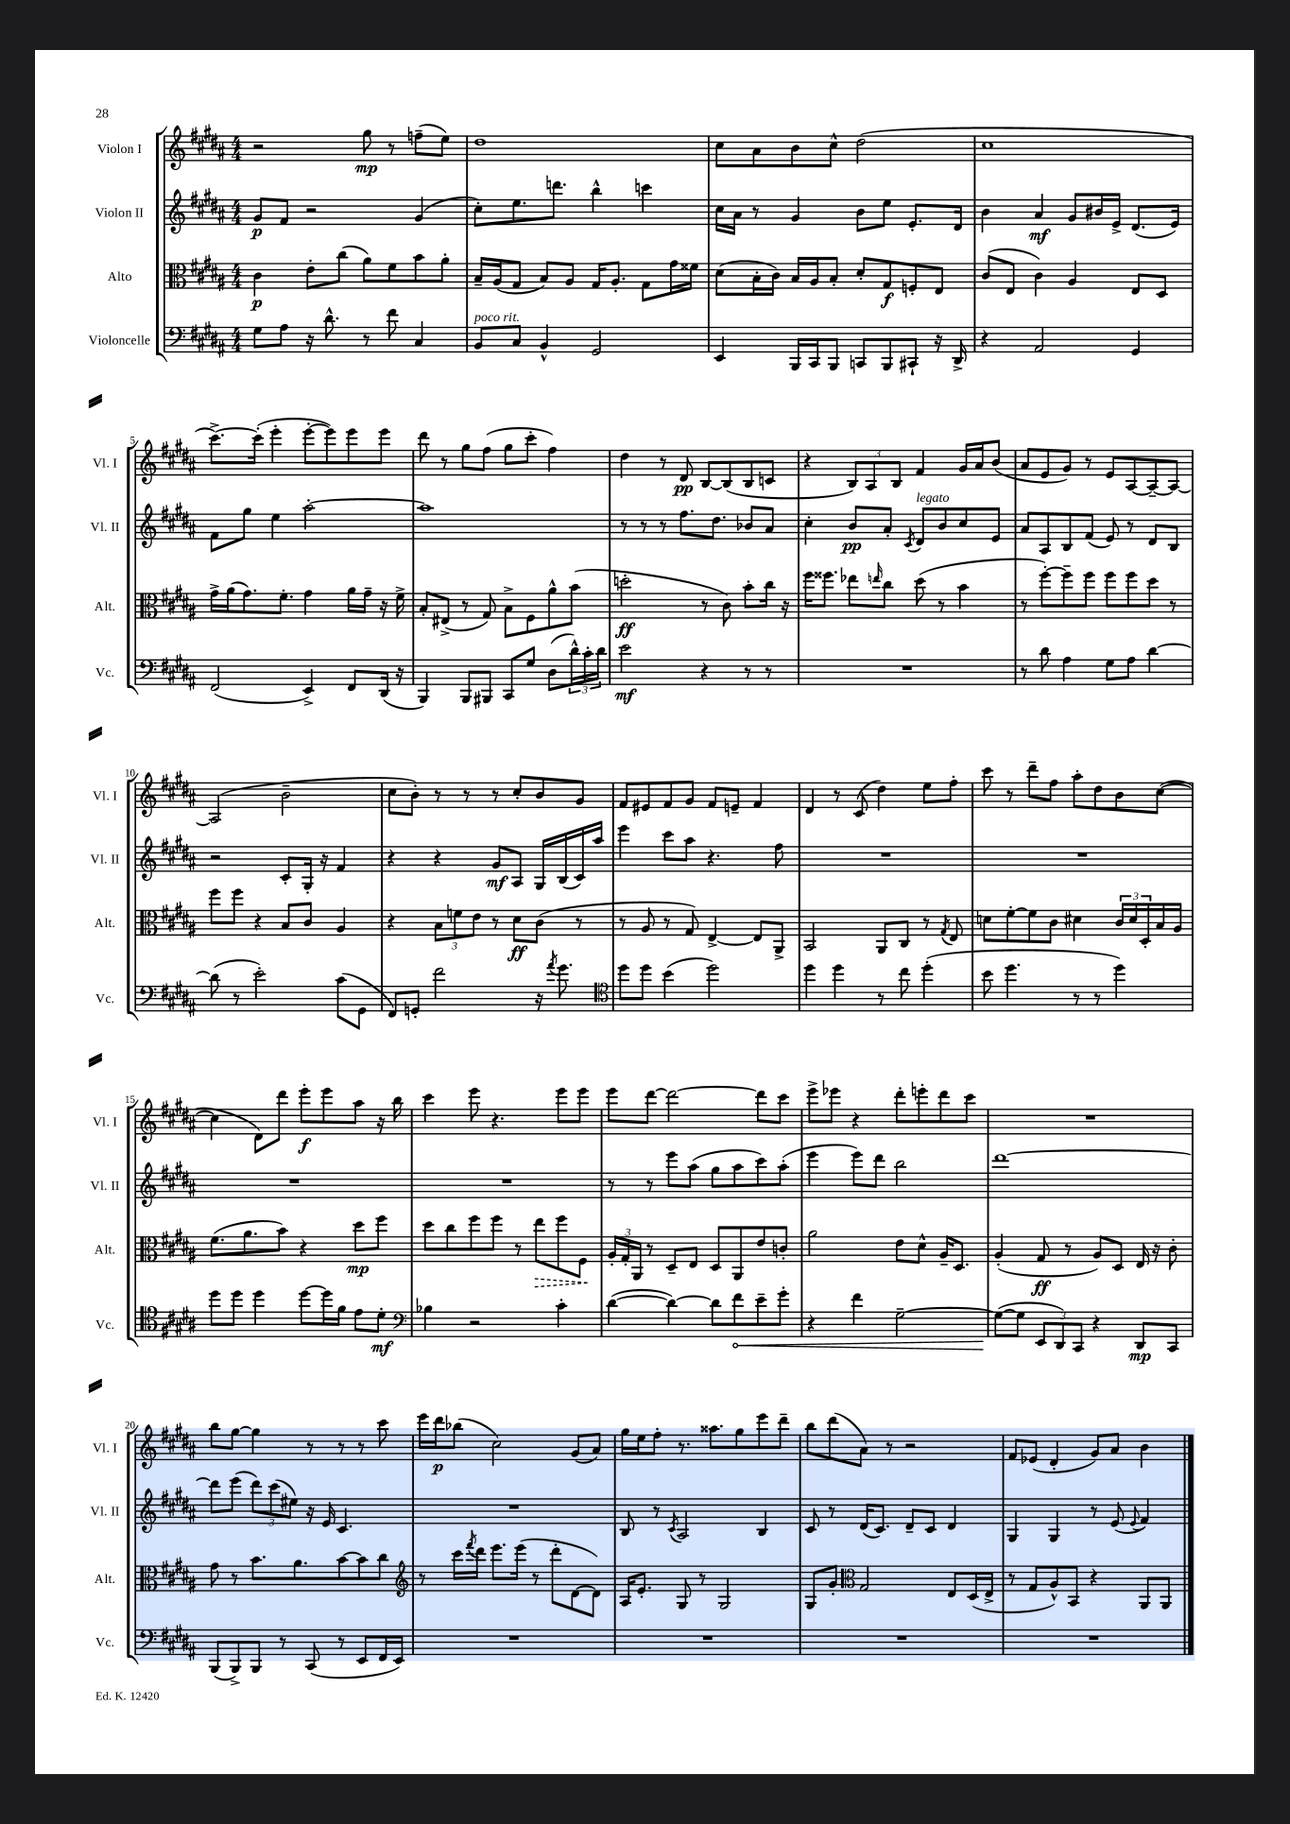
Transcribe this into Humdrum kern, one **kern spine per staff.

**kern	**kern	**kern	**kern
*staff4	*staff3	*staff2	*staff1
*clefF4	*clefC3	*clefG2	*clefG2
*k[f#c#g#d#a#]	*k[f#c#g#d#a#]	*k[f#c#g#d#a#]	*k[f#c#g#d#a#]
*M4/4	*M4/4	*M4/4	*M4/4
8G#	4c#	8g#	2r
8A#	.	8f#	.
16r	8e'	2r	.
8.d#^^	.	.	.
.	(8cc#	.	.
8r	8a#)	.	8gg#
8f#	8f#	.	8r
4C#	8b	(4g#	(8ff~
.	8a#'	.	8ee)
=	=	=	=
8BB	16B~	8cc#')	1dd#
.	(16A#	.	.
8C#	8G#	8.ee	.
4BB^^	8B)	.	.
.	.	8.ddd	.
.	8A#	.	.
2GG#	16G#	4bb^^	.
.	8.A#'	.	.
.	8G#	4ccc	.
.	16g#	.	.
.	16f##	.	.
=	=	=	=
4EE	(8d#	16cc#	8cc#
.	.	16a#	.
.	16B'	8r	8a#
.	16c#)	.	.
16BBB	16B	4g#	8b
16CC#	16A#	.	.
8BBB	8B'	.	8cc#^^
8CC	8d#'	8b	(2dd#
8BBB	8G#	8ee	.
8CC#`	8F'	8.e'	.
16r	8E	.	.
16DD#^	.	16d#	.
=	=	=	=
4r	(8c#	4b	1cc#
.	8E	.	.
2AA#	4c#)	4a#	.
.	4A#	8g#	.
.	.	16b#	.
.	.	16e^	.
4GG#	8E	(8.d#	.
.	8D#	.	.
.	.	16e)	.
=	=	=	=
(2FF#	16g#^	8f#	[8.ccc#^)
.	(16a#	.	.
.	8.g#)	8gg#	.
.	.	.	(16ccc#']
.	.	4ee	4eee'
.	8.f#'	.	.
4EE^)	4g#	[2aa#'	[8eee'
.	.	.	8eee])
8FF#	16a#	.	8eee
.	16g#~	.	.
(16DD#	16r	.	8eee
16r	16f#^	.	.
=	=	=	=
4BBB)	8B'	1aa#]	8ddd#
.	(8E#^	.	8r
8BBB	8r	.	8gg#
8BBB#	8G#)	.	(8ff#
8CC#	8B^	.	8gg#
8G#	8F#	.	8ccc#'
(8D#	8a#^^	.	4ff#)
24d#^^)	(8b	.	.
24c#'	.	.	.
24d#	.	.	.
=	=	=	=
2e	2dd'	8r	4dd#
.	.	8r	.
.	.	8r	8r
.	.	8.ff#	8d#
4r	8r	.	[8B
.	.	8.dd#	.
.	8c#)	.	(8B]
8r	8b'	8b-	8B
8r	16cc#	8a#	8c
.	16r	.	.
=	=	=	=
1r	16ff#	4cc#'	4r
.	8.ff##	.	.
.	8ee-	8b	12B)
.	.	.	12A#
.	16qqee	.	.
.	8cc#	8a#'	.
.	.	.	12B
.	.	8qc#	.
.	(8dd#	8d#	4f#
.	8r	8b	.
.	4b	8cc#	16g#
.	.	.	16a#
.	.	8e	(8b
=	=	=	=
8r	8r	8a#	8a#
8d#	[8ff#')	8A#	8e
4A#	8ff#~]	8B	8g#)
.	8ff#	(8f#	8r
8G#	8ff#	8e)	8e
8A#	8ff#	8r	[8A#
[4d#	8dd#	8d#	8A#~_
.	8r	8B	8A#_
=	=	=	=
(8d#]	8ff#	2r	(2A#]
8r	8ff#	.	.
2e')	4r	.	.
.	8B	8c#'	2b~
.	8c#	16G#'	.
.	.	16r	.
(8c#	4A#	4f#	.
8GG#	.	.	.
=	=	=	=
8FF#)	4r	4r	8cc#
8GG'	.	.	8b')
2f#	12B	4r	8r
.	12f	.	.
.	.	.	8r
.	12e	.	.
.	8r	8g#	8r
.	8d#	8A#	8cc#'
16r	(8c#	16G#	8b
8qa#	.	.	.
8.g#	.	(16B	.
.	8r	16c#)	8g#
.	.	16aa#	.
=	=	=	=
*clefC4	*	*	*
8dd#	8r	4eee	8f#
8dd#	8A#	.	8e#
(4b	8r	8ccc#	8f#
.	8G#)	8aa#	8g#
2dd#)	[4E^	4.r	8f#
.	.	.	8e~
.	8E]	.	4f#
.	8AA#^	8ff#	.
=	=	=	=
4dd#	2BB	1r	4d#
4dd#	.	.	8r
.	.	.	(8c#
8r	8AA#	.	4dd#)
8cc#	8C#	.	.
(4dd#'	8r	.	8ee
.	8qG#	.	.
.	8E	.	8ff#'
=	=	=	=
8b	8d	1r	8ccc#
4.dd#	[8f#'	.	8r
.	8f#]	.	8ddd#~
.	8c#	.	8ff#
8r	4d#	.	8aa#'
8r	.	.	8dd#
4dd#)	24c#	.	8b
.	24d#	.	.
.	24D#'	.	.
.	16B	.	([8cc#
.	16A#	.	.
=	=	=	=
8dd#	(8.f#	1r	4cc#]
8dd#	.	.	.
.	8.a#	.	.
4dd#	.	.	8d#)
.	8b)	.	8ddd#
[8dd#	4r	.	8eee'
16dd#]	.	.	8eee
16f#	.	.	.
8e	8dd#	.	8aa#
8d#'	8ff#	.	16r
.	.	.	16bb
=	=	=	=
*clefF4	*	*	*
4B-	8dd#	1r	4ccc#
.	8cc#	.	.
2r	8ff#	.	8eee
.	8ff#	.	4.r
.	8r	.	.
.	8ee	.	.
4c#'	8ff#	.	8eee
.	8F#	.	8eee
=	=	=	=
([4d#	24A#'	8r	8eee
.	24G#'	.	.
.	24AA#	.	.
.	8r	8r	[8ddd#
4d#_)	8D#~	8eee	2ddd#_
.	8E	(8aa#	.
8d#]	8D#	8gg#	.
8f#	8AA#	8aa#	.
8e~	8e	8ccc#)	8ddd#]
8g#'	8c'	(8aa#'	8ccc#
=	=	=	=
4r	2a#	4eee	8eee^
.	.	.	8eee-
4f#	.	8eee)	4r
.	.	8ddd#	.
[2G#~	8e	2bb	8ddd#'
.	8d#^^	.	8eee'
.	16A#~	.	8ddd#
.	8.D#	.	.
.	.	.	8ccc#
=	=	=	=
(8G#_	(4A#'	[1ddd#	1r
8G#]	.	.	.
12EE	8G#	.	.
12DD#)	.	.	.
.	8r	.	.
12CC#	.	.	.
4r	8A#)	.	.
.	8D#	.	.
8DD#	16E	.	.
.	16r	.	.
8CC#	8c#'	.	.
=	=	=	=
(8BBB	8g#	8ddd#]	8bb
8BBB^)	8r	(8eee	[8gg#
8BBB	8.b	12ddd#)	4gg#]
.	.	(12ccc#	.
8r	.	.	.
.	.	12ee#)	.
.	8.a#	.	.
(8CC#	.	16r	8r
.	.	16e	.
8r	[8b	4.c#	8r
8EE	8b]	.	8r
16FF#	8cc#	.	8ccc#
16EE)	.	.	.
=	=	=	=
*	*clefG2	*	*
1r	8r	1r	16eee
.	.	.	16ddd#
.	16ccc#	.	(8bb-
.	8qfff#	.	.
.	16ddd#	.	.
.	8.eee	.	2cc#)
.	(16eee	.	.
.	8r	.	.
.	8ddd#'	.	.
.	[8d#	.	(8g#
.	8d#])	.	8a#)
=	=	=	=
1r	16A#	8B	16gg#
.	8.e'	.	16ee
.	.	8r	8ff#'
.	.	8qc#	.
.	8G#	2A#	8.r
.	8r	.	.
.	.	.	8.aa##
.	2G#	.	.
.	.	.	8gg#
.	.	4B	8eee
.	.	.	8ddd#~
=	=	=	=
1r	8G#	8c#	8bb
.	8g#'	8r	(8ddd#
*	*clefC3	*	*
.	2G#	(16d#	8a#)
.	.	8.c#)	.
.	.	.	8r
.	.	8d#~	2r
.	.	8c#	.
.	8E	4d#	.
.	(16D#	.	.
.	16E^	.	.
=	=	=	=
1r	8r	4G#	8f#
.	8G#	.	(8e-
.	8A#^^)	4G#	4d#'
.	8BB	.	.
.	4r	8r	8g#)
.	.	(8e	8a#
.	.	8qqe	.
.	8AA#	4f#)	4b
.	8AA#	.	.
==	==	==	==
*-	*-	*-	*-
